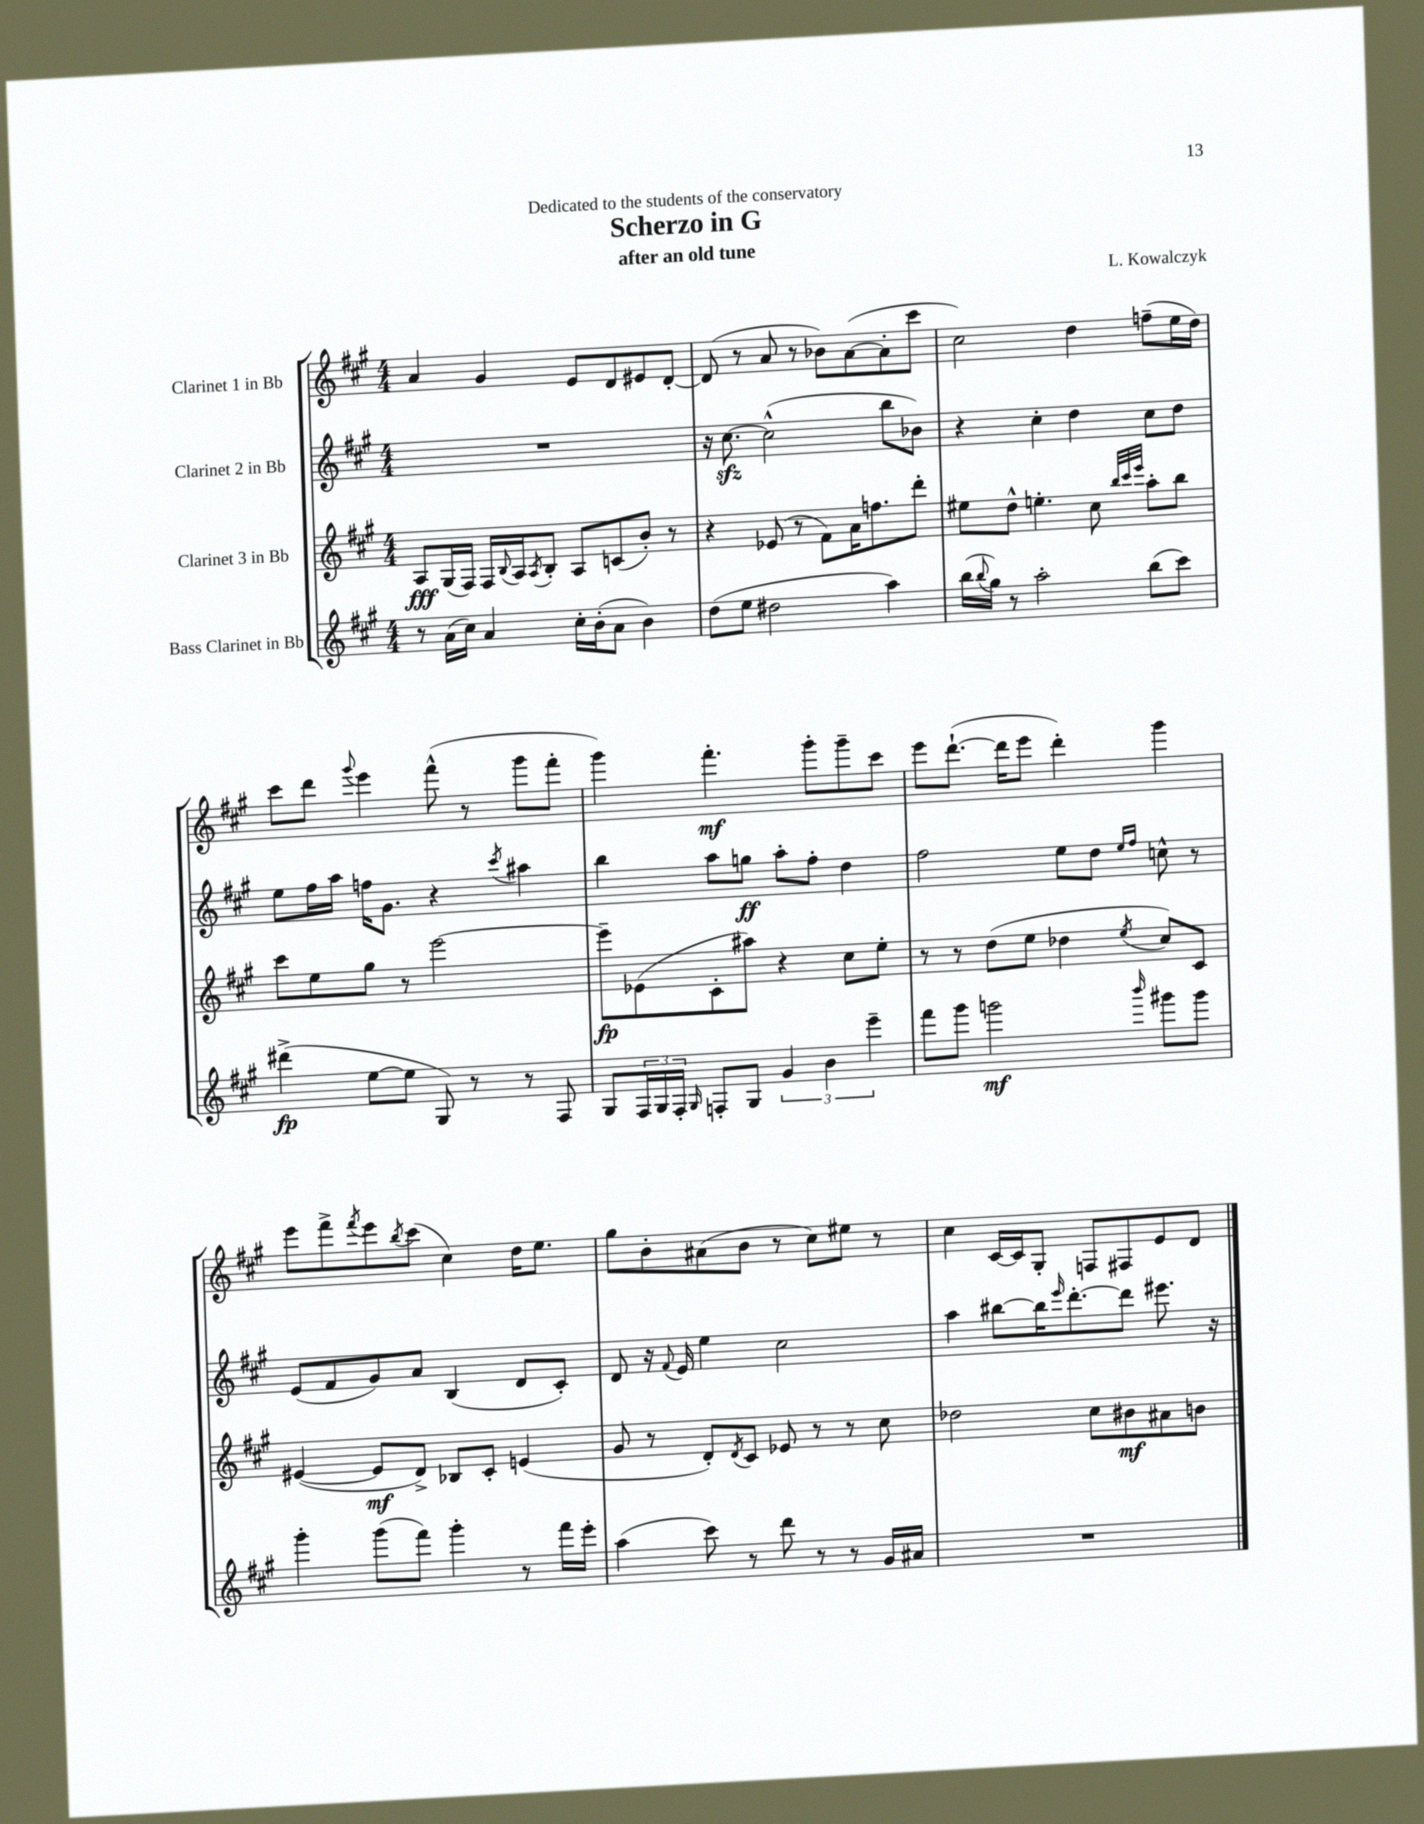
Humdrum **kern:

**kern	**dynam	**kern	**dynam	**kern	**dynam	**kern	**dynam
*part4	*part4	*part3	*part3	*part2	*part2	*part1	*part1
*staff4	*staff4	*staff3	*staff3	*staff2	*staff2	*staff1	*staff1
*I"Bass Clarinet in Bb	*	*I"Clarinet 3 in Bb	*	*I"Clarinet 2 in Bb	*	*I"Clarinet 1 in Bb	*
*clefG2	*	*clefG2	*	*clefG2	*	*clefG2	*
*k[f#c#g#]	*	*k[f#c#g#]	*	*k[f#c#g#]	*	*k[f#c#g#]	*
*M4/4	*	*M4/4	*	*M4/4	*	*M4/4	*
=1	=1	=1	=1	=1	=1	=1	=1
8r	.	8A/L	fff	1r	.	4a/	.
(16a\LL	.	(16G#/L	.	.	.	.	.
16cc#\JJ)	.	16F#/JJ)	.	.	.	.	.
4a/	.	16F#/LL	.	.	.	4g#/	.
.	.	8qqB/	.	.	.	.	.
.	.	16A/J	.	.	.	.	.
.	.	8qA/	.	.	.	.	.
.	.	8B'/J	.	.	.	.	.
16cc#'\LL	.	8A/L	.	.	.	8e/L	.
(16b'\J	.	.	.	.	.	.	.
8a\J	.	(8cn/	.	.	.	8d/	.
4b\)	.	8b'/J)	.	.	.	8e#X/	.
.	.	8r	.	.	.	[8d'/J	.
=2	=2	=2	=2	=2	=2	=2	=2
(8dd\L	.	4r	.	16r	.	(8d/]	.
.	.	.	.	[8.cc#zz\	.	.	.
8ee\J	.	.	.	.	.	8r	.
2dd#X\	.	(8e-X/	.	(2cc#^^\]	.	8a/	.
.	.	8r	.	.	.	8r	.
.	.	8f#\L)	.	.	.	8b-X\L)	.
.	.	16a\K	.	.	.	([8a\	.
.	.	8.ffn\	.	.	.	.	.
4aa\)	.	.	.	8bb\L	.	8a'\]	.
.	.	8ddd'\J	.	8b-X\J)	.	8ccc#\J	.
=3	=3	=3	=3	=3	=3	=3	=3
(16bb\LL	.	8ee#X\L	.	4r	.	2cc#\)	.
8qqbb/	.	.	.	.	.	.	.
16gg#\JJ)	.	.	.	.	.	.	.
8r	.	8dd^^\J	.	.	.	.	.
2aa'\	.	4.een'\	.	4cc#'\	.	.	.
.	.	.	.	4dd\	.	4dd\	.
.	.	8cc#\	.	.	.	.	.
.	.	32qqbb/LLL	.	.	.	.	.
.	.	32qqccc#/	.	.	.	.	.
.	.	32qqeee/JJJ	.	.	.	.	.
(8bb\L	.	8aa'\L	.	8cc#\L	.	(8ffn~\L	.
8ccc#\J)	.	8bb\J	.	8dd\J	.	16ee\L	.
.	.	.	.	.	.	16dd\JJ)	.
!!LO:LB:g=z
=4	=4	=4	=4	=4	=4	=4	=4
(4ddd#X^\	fp	8ccc#\L	.	8ee\L	.	8ccc#\L	.
.	.	8ee\	.	16ff#\L	.	8ddd\J	.
.	.	.	.	16aa\JJ	.	.	.
.	.	.	.	.	.	8qqggg#/	.
[8ee\L	.	8gg#\J	.	16ffn\KL	.	4eee\	.
.	.	.	.	8.g#\J	.	.	.
8ee\J]	.	8r	.	.	.	.	.
8G#/)	.	[2eee\	.	4r	.	(8fff#^^\	.
8r	.	.	.	.	.	8r	.
.	.	.	.	8qccc#/	.	.	.
8r	.	.	.	4aa#X\	.	8ggg#\L	.
8F#/	.	.	.	.	.	8fff#'\J	.
=5	=5	=5	=5	=5	=5	=5	=5
8G#/L	.	8eee~\L]	fp	4bb\	.	4ggg#\)	.
24F#/L	.	(8e-X\	.	.	.	.	.
24G#/	.	.	.	.	.	.	.
24F#'/JJ	.	.	.	.	.	.	.
16qqG#/	.	.	.	.	.	.	.
8Fn'/L	.	8c#'\	.	8aa\L	.	4.fff#'\	mf
8G#/J	.	8aa#X\J)	.	8ggn\J	ff	.	.
6g#/	.	4r	.	8aa'\L	.	.	.
.	.	.	.	8ff#'\J	.	8ggg#'\L	.
6b\	.	.	.	.	.	.	.
.	.	8cc#\L	.	4dd\	.	8ggg#~\	.
6eee~\	.	.	.	.	.	.	.
.	.	8ee'\J	.	.	.	8ccc#\J	.
=6	=6	=6	=6	=6	=6	=6	=6
8fff#\L	.	8r	.	2ff#\	.	8eee\L	.
8ggg#\J	.	8r	.	.	.	([8.ddd`\J	.
2gggn\	mf	(8dd\L	.	.	.	.	.
.	.	.	.	.	.	16ddd\KL]	.
.	.	8ee\J	.	.	.	8eee\J	.
.	.	4dd-X\	.	8ee\L	.	4ddd'\)	.
.	.	.	.	8dd\J	.	.	.
.	.	.	.	16qqee/LL	.	.	.
16qqbbb/	.	8qee/	.	16qqff#/JJ	.	.	.
8ggg#X\L	.	8cc#/L)	.	8ccn^^\	.	4ggg#\	.
8ggg#\J	.	8c#/J	.	8r	.	.	.
!!LO:LB:g=z
=7	=7	=7	=7	=7	=7	=7	=7
4ggg#'\	.	([4e#X/	.	(8e/L	.	8eee\L	.
.	.	.	.	8f#/	.	8fff#^\	.
.	.	.	.	.	.	8qfff#/	.
(8ggg#\L	.	8e#/L]	mf	8g#/)	.	8eee\	.
.	.	.	.	.	.	8qbb/	.
8fff#\J)	.	8d^/J)	.	8a/J	.	(8ccc#\J	.
4ggg#'\	.	8B-X/L	.	(4B/	.	4cc#\)	.
.	.	8c#'/J	.	.	.	.	.
8r	.	(4en/	.	8d/L	.	16dd\KL	.
.	.	.	.	.	.	8.ee\J	.
16fff#\LL	.	.	.	8c#'/J)	.	.	.
16eee'\JJ	.	.	.	.	.	.	.
=8	=8	=8	=8	=8	=8	=8	=8
(4aa\	.	8g#/	.	8d/	.	8gg#\L	.
.	.	8r	.	16r	.	8b'\	.
.	.	.	.	8qqf#/	.	.	.
.	.	.	.	16e/	.	.	.
8ccc#\)	.	8d'/L)	.	4ee\	.	(8a#X\	.
.	.	8qd/	.	.	.	.	.
8r	.	8c#/J	.	.	.	8b\J	.
8ddd\	.	8e-X/	.	2cc#\	.	8r	.
8r	.	8r	.	.	.	8cc#\L)	.
8r	.	8r	.	.	.	8ee#X\J	.
16g#/LL	.	8cc#\	.	.	.	8r	.
16a#X/JJ	.	.	.	.	.	.	.
=9	=9	=9	=9	=9	=9	=9	=9
1r	.	2dd-X\	.	4aa\	.	4cc#\	.
.	.	.	.	[8bb#X\L	.	[16c#/LL	.
.	.	.	.	.	.	16c#/J]	.
.	.	.	.	16bb#\K]	.	8G#'/J	.
.	.	.	.	16qqeee/	.	.	.
.	.	.	.	[8.ddd'\	.	.	.
.	.	8cc#\L	.	.	.	8Fn/L	.
.	.	8b#X\	mf	8ddd\J]	.	8F#X/	.
.	.	8a#X\	.	8.eee#X\	.	8e/	.
.	.	8bn\J	.	.	.	8d/J	.
.	.	.	.	16r	.	.	.
==	==	==	==	==	==	==	==
*-	*-	*-	*-	*-	*-	*-	*-
